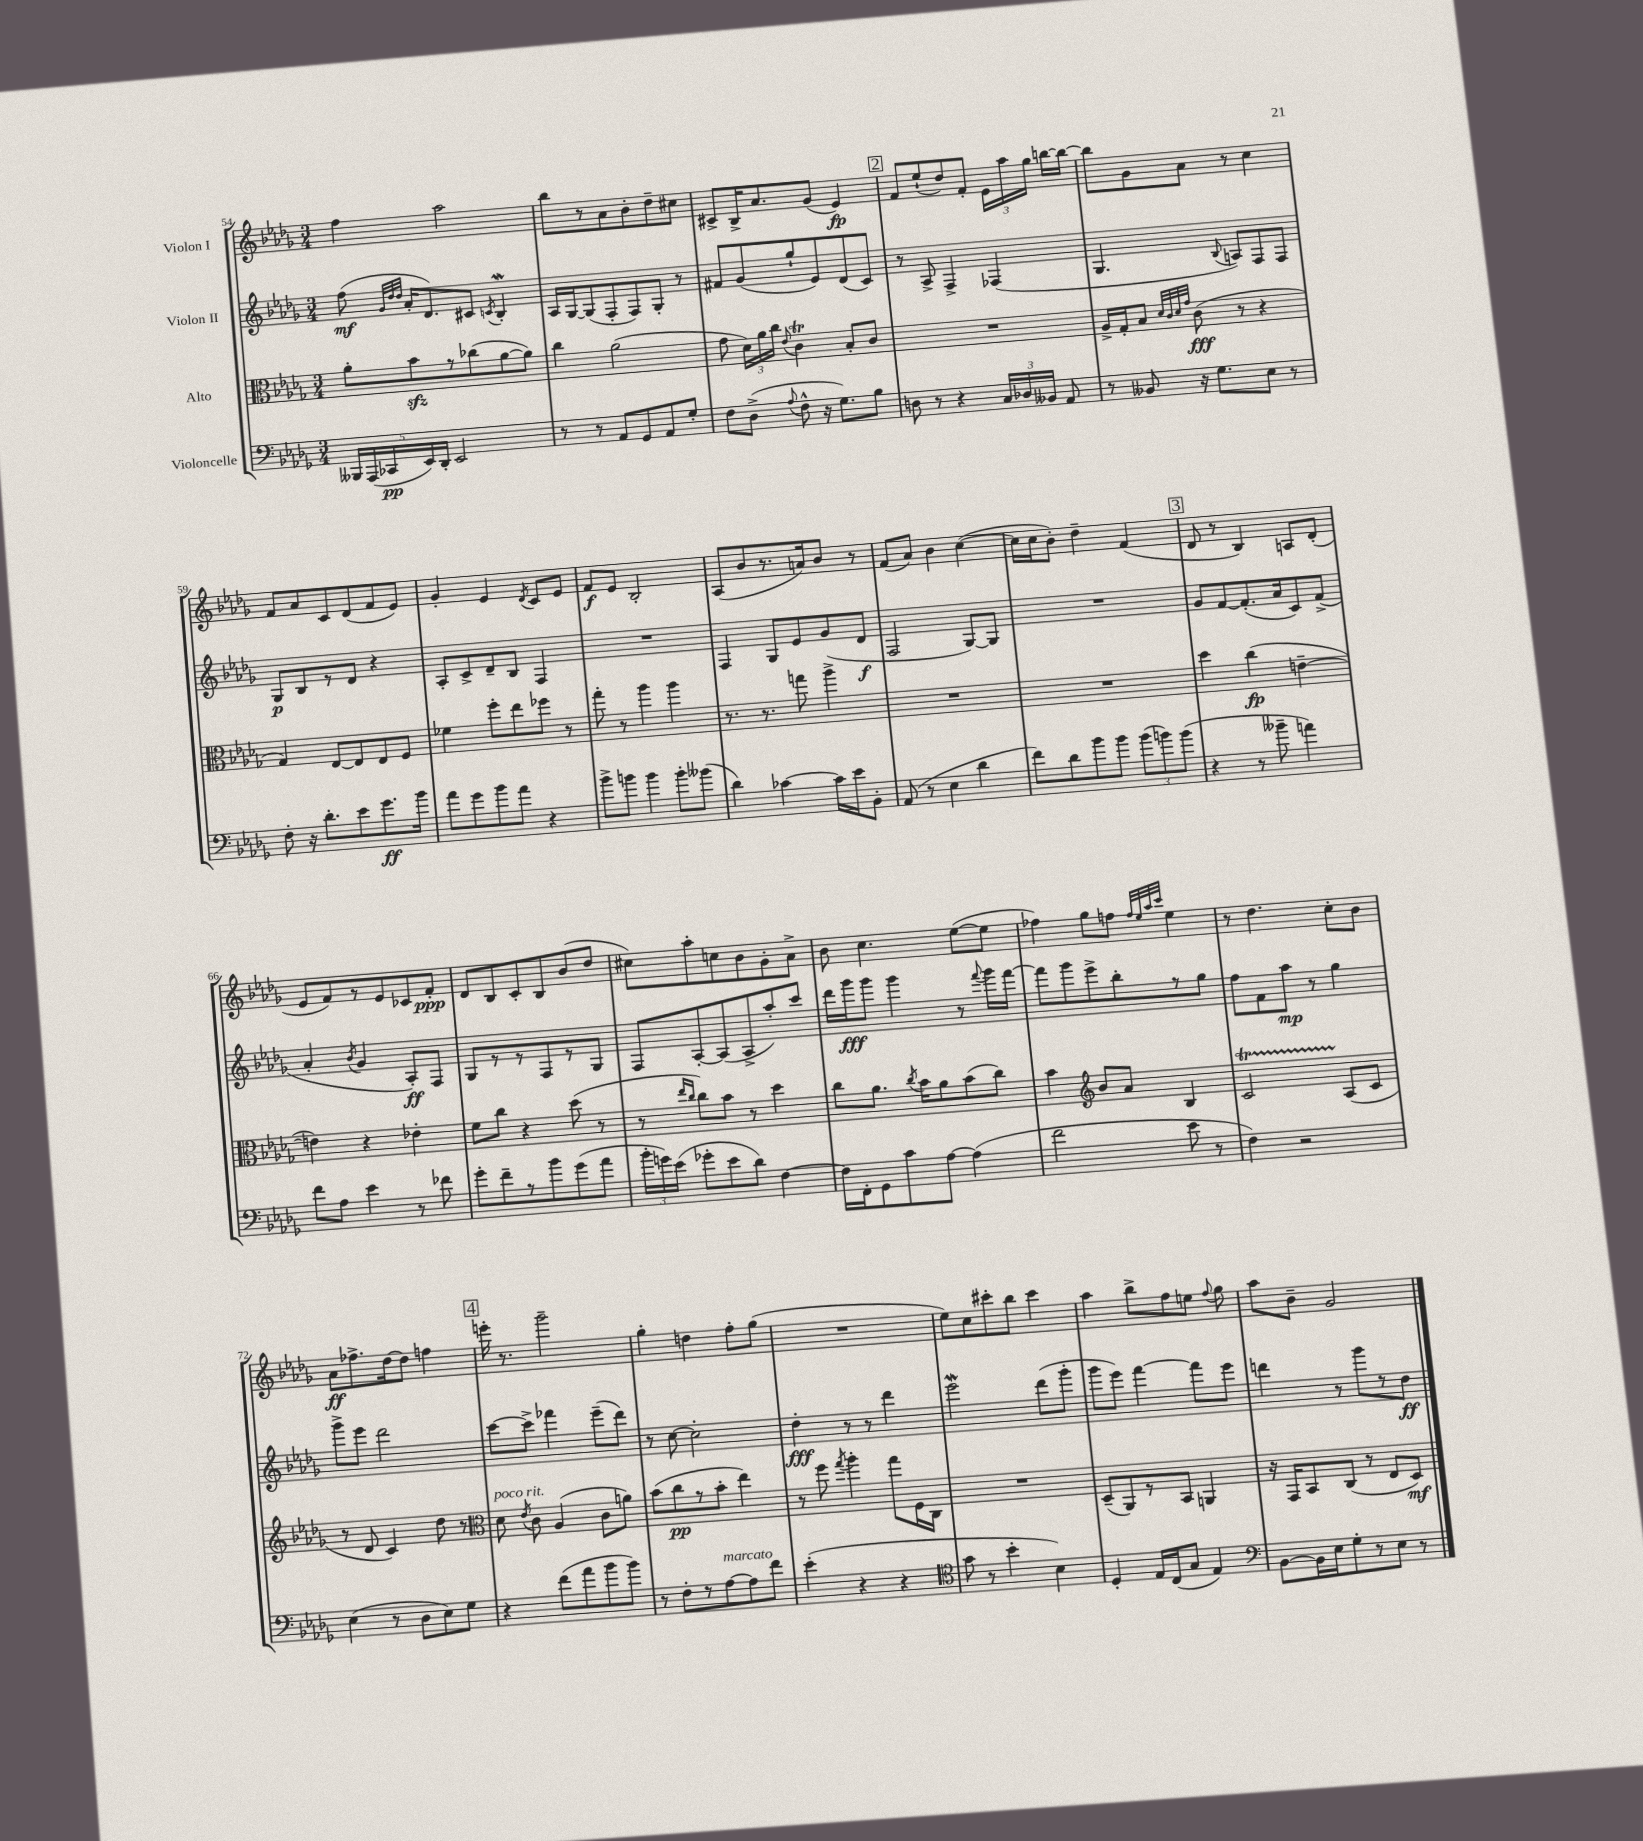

**kern	**dynam	**kern	**dynam	**kern	**dynam	**kern	**dynam
*part4	*part4	*part3	*part3	*part2	*part2	*part1	*part1
*staff4	*staff4	*staff3	*staff3	*staff2	*staff2	*staff1	*staff1
*I"Violoncelle	*	*I"Alto	*	*I"Violon II	*	*I"Violon I	*
*clefF4	*	*clefC3	*	*clefG2	*	*clefG2	*
*k[b-e-a-d-g-]	*	*k[b-e-a-d-g-]	*	*k[b-e-a-d-g-]	*	*k[b-e-a-d-g-]	*
*M3/4	*	*M3/4	*	*M3/4	*	*M3/4	*
=54	=54	=54	=54	=54	=54	=54	=54
20BBB--X/LL	.	8a-'\L	.	(8ff\	mf	4ff\	.
(20AAA-/	.	.	.	.	.	.	.
20CC-X/	pp	.	.	.	.	.	.
.	.	.	.	32qqg-/LLL	.	.	.
.	.	.	.	32qqdd-/	.	.	.
.	.	.	.	32qqdd-/JJJ	.	.	.
.	.	8b-zz\	.	16a-'/KL	.	.	.
20EE-/)	.	.	.	.	.	.	.
.	.	.	.	8.d-/)	.	.	.
20DD-'/JJ	.	.	.	.	.	.	.
2EE-/	.	8r	.	.	.	2aa-\	.
.	.	(8cc-X\	.	8c#X/J	.	.	.
.	.	.	.	8qcn/	.	.	.
.	.	[8a-\	.	4B-W'/	.	.	.
.	.	8a-\J])	.	.	.	.	.
=55	=55	=55	=55	=55	=55	=55	=55
8r	.	4cc\	.	16A-/LL	.	8bb-\L	.
.	.	.	.	[16G-/J	.	.	.
8r	.	.	.	(8G-/]	.	8r	.
8AA-/L	.	(2a-\	.	8F'/	.	8a-\	.
8GG-/	.	.	.	8F/)	.	8b-'\	.
8AA-/	.	.	.	8G-'/J	.	8dd-~\	.
8G-'/J	.	.	.	8r	.	8cc#X\J	.
=56	=56	=56	=56	=56	=56	=56	=56
8F\L	.	8g-\	.	8f#X/L	.	8c#X^/L	.
(8D-^\J	.	24d-\LL)	.	(8g-/	.	16B-^/K	.
.	.	24a-\	.	.	.	.	.
.	.	.	.	.	.	8.a-/	.
.	.	24cc\JJ	.	.	.	.	.
8qqA-/	.	8qqe-/	.	.	.	.	.
8F^^\	.	4ct\	.	8gg-`/	.	.	.
16r	.	.	.	8e-/)	.	(8g-/J	.
8.G-\L)	.	.	.	.	.	.	.
.	.	8B-'/L	.	(8d-/	.	4e-/)	fp
8B-\J	.	8c/J	.	8c/J)	.	.	.
!!LO:REH:place=s1:t=2
=57	=57	=57	=57	=57	=57	=57	=57
8Dn\	.	2.r	.	8r	.	8f/L	.
8r	.	.	.	8A-^/	.	(8ee-`/	.
4r	.	.	.	4F^/	.	8dd-/)	.
.	.	.	.	.	.	8f'/J	.
24C/LL	.	.	.	(4F-X/	.	24e-\LL	.
24D-X/	.	.	.	.	.	24aa-\	.
24BB--X/JJ	.	.	.	.	.	24gg-\JJ	.
8AA-/	.	.	.	.	.	[16bbn\LL	.
.	.	.	.	.	.	16bb\JJ_	.
=58	=58	=58	=58	=58	=58	=58	=58
8r	.	16A-^/LL	.	4.G-/	.	8bb\L]	.
.	.	16G-'/J	.	.	.	.	.
8BB--X/	.	8B-/J	.	.	.	8g-\	.
.	.	32qqd-/LLL	.	.	.	.	.
.	.	32qqc/	.	.	.	.	.
.	.	32qqd-/	.	.	.	.	.
.	.	32qqg-/JJJ	.	.	.	.	.
16r	.	(8c\	fff	.	.	8a-\J	.
8.G-\L	.	.	.	.	.	.	.
.	.	.	.	8qqB-/	.	.	.
.	.	8r	.	8An/L)	.	8r	.
8E-\J	.	4r	.	8F/	.	4cc\	.
8r	.	.	.	8F/J	.	.	.
!!LO:LB:g=z
=59	=59	=59	=59	=59	=59	=59	=59
8F'\	.	4G-/)	.	8G-/L	p	8f/L	.
16r	.	.	.	8B-/	.	8a-/	.
8.d-'\L	.	.	.	.	.	.	.
.	.	[8E-/L	.	8r	.	8c/	.
8e-\	.	8E-/]	.	8d-/J	.	(8d-/	.
8.g-\	ff	8E-/	.	4r	.	8f/	.
.	.	8F/J	.	.	.	8e-/J)	.
16b-\Jk	.	.	.	.	.	.	.
=60	=60	=60	=60	=60	=60	=60	=60
8a-\L	.	4f-X\	.	8A-'/L	.	4g-'/	.
8g-\	.	.	.	8c^/	.	.	.
8b-\	.	8ff'\L	.	8d-~/	.	4e-/	.
8a-\J	.	8ee-\	.	8B-/J	.	.	.
.	.	.	.	.	.	8qd-/	.
4r	.	8ff-X\J	.	4F/	.	8c/L	.
.	.	8r	.	.	.	8e-/J	.
=61	=61	=61	=61	=61	=61	=61	=61
8b-^\L	.	8gg-'\	.	2.r	.	8f/L	f
8bn\J	.	8r	.	.	.	8e-/J	.
4b\	.	4aa-\	.	.	.	2B-'/	.
8b'\L	.	4aa-\	.	.	.	.	.
(8b--X\J	.	.	.	.	.	.	.
=62	=62	=62	=62	=62	=62	=62	=62
4d-\)	.	8.r	.	4F/	.	(8A-/L	.
.	.	.	.	.	.	8b-/	.
.	.	8.r	.	.	.	.	.
[4c-X\	.	.	.	8G-/L	.	8.r	.
.	.	8ggn\	.	8e-/	.	.	.
.	.	.	.	.	.	16an/k)	.
16c-\LL]	.	4aa-^\	.	(8g-/	.	8b-/J	.
16e-\J	.	.	.	.	.	.	.
8BB-'\J	.	.	.	8d-/J	f	8r	.
=63	=63	=63	=63	=63	=63	=63	=63
(8AA-/	.	2.r	.	2F/	.	(8f/L	.
8r	.	.	.	.	.	8a-/J)	.
4E-\	.	.	.	.	.	4b-\	.
4d-\	.	.	.	[8G-/L)	.	([4cc\	.
.	.	.	.	8G-/J]	.	.	.
=64	=64	=64	=64	=64	=64	=64	=64
8f\L)	.	2.r	.	2.r	.	16cc\LL]	.
.	.	.	.	.	.	16cc\J	.
8d-\	.	.	.	.	.	8b-'\J)	.
8b-\	.	.	.	.	.	4dd-~\	.
8b-\J	.	.	.	.	.	.	.
(12b-\L	.	.	.	.	.	(4f/	.
12bn\)	.	.	.	.	.	.	.
(12b\J	.	.	.	.	.	.	.
!!LO:REH:place=s1:t=3
=65	=65	=65	=65	=65	=65	=65	=65
4r	.	4dd-\	.	8g-/L	.	8d-/	.
.	.	.	.	[8f/	.	8r	.
8r	.	(4cc\	fp	(8.f'/]	.	4B-/)	.
8b--X~\	.	.	.	.	.	.	.
.	.	.	.	16a-/k	.	.	.
4an\)	.	[4en~\	.	8c/)	.	8An/L	.
.	.	.	.	(8f^/J	.	(8d-'/J	.
!!LO:LB:g=z
=66	=66	=66	=66	=66	=66	=66	=66
8f\L	.	4en\])	.	4a-'/	.	8e-/L	.
8A-\J	.	.	.	.	.	8f/)	.
.	.	.	.	8qb-/	.	.	.
4e-\	.	4r	.	4g-/	.	8r	.
.	.	.	.	.	.	8e-/	.
8r	.	4e-X'\	.	8A-'/L)	ff	8c-X/	.
8f-X\	.	.	.	8F/J	.	8f'/J	ppp
=67	=67	=67	=67	=67	=67	=67	=67
8g-'\L	.	8f\L	.	8G-/L	.	8d-/L	.
8f~\	.	8cc\J	.	8r	.	8B-/	.
8r	.	4r	.	8r	.	8c'/	.
8b-\	.	.	.	8F/	.	8B-/	.
(8g-\	.	(8dd-\	.	8r	.	(8b-/	.
8a-\J	.	8r	.	8G-/J	.	8dd-/J	.
=68	=68	=68	=68	=68	=68	=68	=68
24b-'\LL	.	8r	.	8F/L	.	8cc#X\L)	.
24gn\)	.	.	.	.	.	.	.
(24e-\JJ	.	.	.	.	.	.	.
.	.	16qqee-/LL	.	.	.	.	.
.	.	16qqcc/JJ	.	.	.	.	.
8g-X'\L	.	8cc\L)	.	[8A-'/	.	8aa-'\	.
8e-\	.	8b-\J	.	(8A-/]	.	8ccn\	.
8d-\J)	.	8r	.	8A-^/	.	8b-\	.
[4F\	.	4dd-\	.	8aa-'/)	.	8g-'\	.
.	.	.	.	8ccc/J	.	8a-^\J	.
=69	=69	=69	=69	=69	=69	=69	=69
16F\LL]	.	8cc\L	.	16ddd-\LL	.	8b-\	.
16FF'\J	.	.	.	16ggg-\J	fff	.	.
8GG-\	.	8.a-\J	.	8ggg-\J	.	4.cc\	.
8c\	.	.	.	4ggg-\	.	.	.
.	.	8qcc/	.	.	.	.	.
.	.	16b-\KL	.	.	.	.	.
[8A-\J	.	8a-\	.	.	.	.	.
(4A-\]	.	(8b-\	.	8r	.	([8ee-\L	.
.	.	.	.	8qqfff/	.	.	.
.	.	8cc\J)	.	16ggg-\LL	.	8ee-\J]	.
.	.	.	.	[16fff\JJ	.	.	.
=70	=70	=70	=70	=70	=70	=70	=70
2f\	.	4b-\	.	8fff\L]	.	4ff-X\)	.
.	.	.	.	8ggg-\	.	.	.
*	*	*clefG2	*	*	*	*	*
.	.	8b-/L	.	8eee-^\	.	8gg-\L	.
.	.	8a-/J	.	8bb-'\	.	8ffn\J	.
.	.	.	.	.	.	32qqff/LLL	.
.	.	.	.	.	.	32qqee-/	.
.	.	.	.	.	.	32qqaa-/	.
.	.	.	.	.	.	32qqccc/JJJ	.
8e-\	.	4B-/	.	8r	.	4ee-\	.
8r	.	.	.	8gg-\J	.	.	.
=71	=71	=71	=71	=71	=71	=71	=71
4F\)	.	2ct/	.	8ff\L	.	8r	.
.	.	.	.	8f\	.	4.dd-\	.
2r	.	.	.	8aa-\J	mp	.	.
.	.	.	.	8r	.	.	.
.	.	(8A-/L	.	4gg-\	.	8cc'\L	.
.	.	8c/J	.	.	.	8b-\J	.
!!LO:LB:g=z
=72	=72	=72	=72	=72	=72	=72	=72
(4E-\	.	8r	.	8ggg-^\L	.	8a-\L	ff
.	.	8d-/	.	8eee-\J	.	8.ff-X^\	.
8r	.	4c/)	.	2ddd-\	.	.	.
.	.	.	.	.	.	[16dd-\k	.
8D-\L	.	.	.	.	.	8dd-\J]	.
8E-\)	.	8dd-\	.	.	.	4ffn\	.
8G-\J	.	8r	.	.	.	.	.
!!LO:REH:place=s1:t=4
=73	=73	=73	=73	=73	=73	=73	=73
*	*	*clefC3	*	*	*	*	*
!	!	!LO:TX:a:i:t=poco rit.	!	!	!	!	!
4r	.	8d-\	.	[8ccc\L	.	16eeen'\	.
.	.	.	.	.	.	8.r	.
.	.	8qe-/	.	.	.	.	.
.	.	8c\	.	8ccc^\J]	.	.	.
(8f\L	.	(4A-/	.	4fff-X\	.	2ggg-~\	.
8a-\	.	.	.	.	.	.	.
8b-\	.	8c\L	.	(8eee-~\L	.	.	.
8b-\J)	.	8an\J)	.	8ddd-\J)	.	.	.
=74	=74	=74	=74	=74	=74	=74	=74
8r	.	(8b-\L	.	8r	.	4gg-'\	.
8F'\L	.	8cc\	pp	[8cc\	.	.	.
8r	.	8r	.	2cc'\]	.	4ddn\	.
!LO:TX:a:i:t=marcato	!	!	!	!	!	!	!
[8A-\	.	8b-'\J	.	.	.	.	.
8A-\]	.	4ee-\)	.	.	.	8ff'\L	.
8f\J	.	.	.	.	.	(8gg-\J	.
=75	=75	=75	=75	=75	=75	=75	=75
(4e-'\	.	8r	.	4dd-'\	fff	2.r	.
.	.	8ff\	.	.	.	.	.
.	.	8qgg-/	.	.	.	.	.
4r	.	4aa-'\	.	8r	.	.	.
.	.	.	.	8r	.	.	.
4r	.	8gg-\L	.	4ddd-\	.	.	.
.	.	16F\L	.	.	.	.	.
.	.	16C\JJ	.	.	.	.	.
=76	=76	=76	=76	=76	=76	=76	=76
*clefC4	*	*	*	*	*	*	*
8g-\	.	2.r	.	2eee-W\	.	8ee-\L)	.
8r	.	.	.	.	.	8cc\	.
4b-'\	.	.	.	.	.	8ccc#X'\	.
.	.	.	.	.	.	8bb-\J	.
4B-\)	.	.	.	(8ddd-\L	.	4ccc#\	.
.	.	.	.	8ggg-'\J	.	.	.
=77	=77	=77	=77	=77	=77	=77	=77
4D-'/	.	(8D-~/L	.	8ggg-\L	.	4aa-\	.
.	.	8AA-/)	.	8eee-\J)	.	.	.
16E-/LL	.	8r	.	[4fff\	.	8bb-^\L	.
(16C/J	.	.	.	.	.	.	.
8G-/J	.	8BB-/J	.	.	.	8ff\	.
4E-/)	.	4AAn/	.	8fff\L]	.	8een\J	.
.	.	.	.	.	.	8qqff/	.
.	.	.	.	8eee-\J	.	8gg-\	.
=78	=78	=78	=78	=78	=78	=78	=78
*clefF4	*	*	*	*	*	*	*
[8BB-\L	.	16r	.	4dddn\	.	8aa-\L	.
.	.	16GG-/KL	.	.	.	.	.
16BB-\L]	.	8BB-/	.	.	.	8b-~\J	.
16E-\J	.	.	.	.	.	.	.
8G-'\	.	(8C/J	.	8r	.	2g-/	.
8r	.	8r	.	8ggg-\L	.	.	.
8E-\J	.	8E-/L	.	8r	.	.	.
8r	.	8D-/J)	mf	8dd-\J	ff	.	.
==	==	==	==	==	==	==	==
*-	*-	*-	*-	*-	*-	*-	*-
